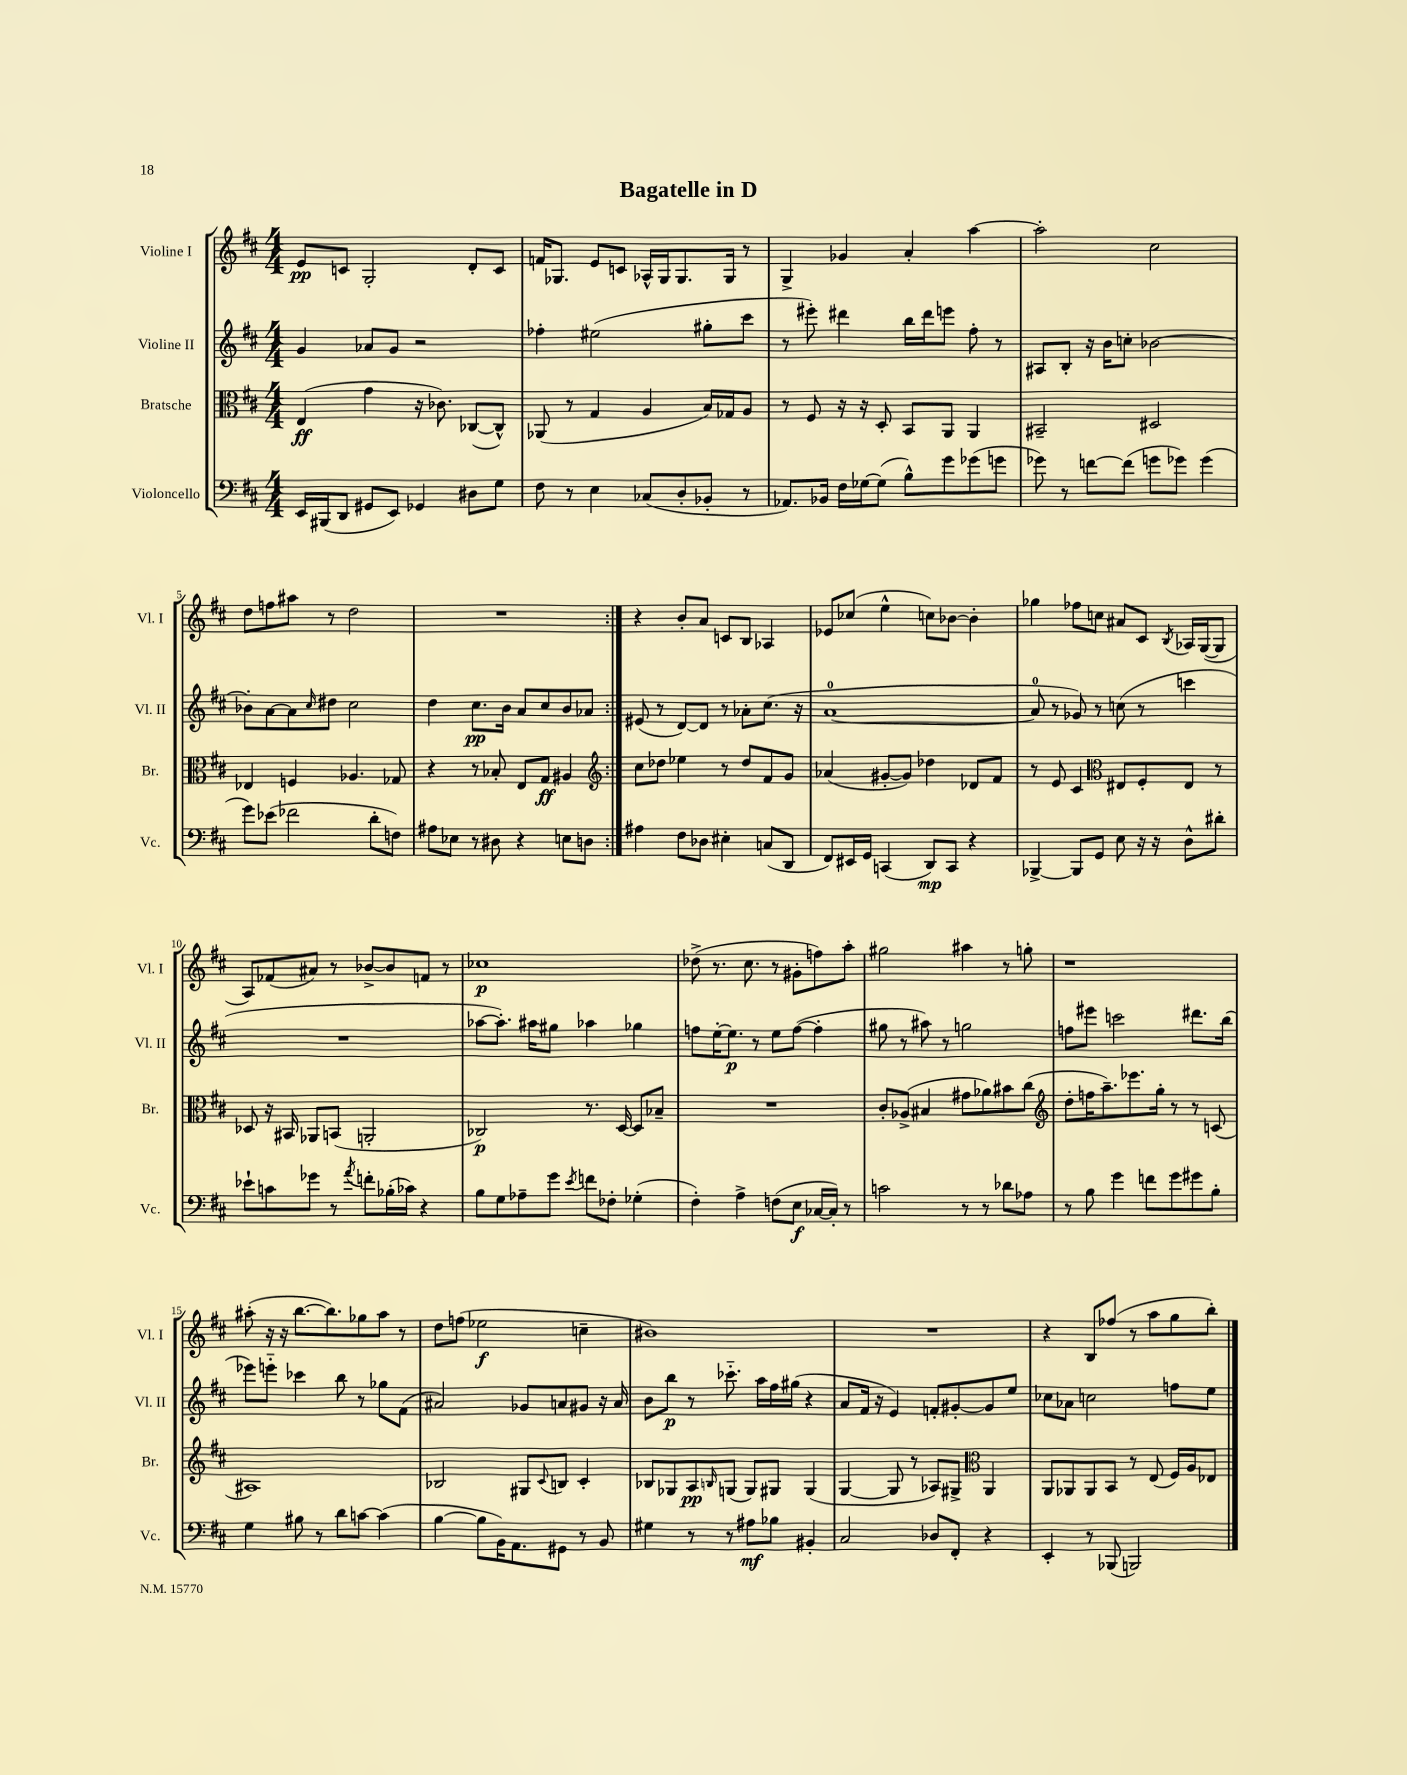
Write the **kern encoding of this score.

**kern	**kern	**kern	**kern
*staff4	*staff3	*staff2	*staff1
*clefF4	*clefC3	*clefG2	*clefG2
*k[f#c#]	*k[f#c#]	*k[f#c#]	*k[f#c#]
*M4/4	*M4/4	*M4/4	*M4/4
16EE/LL	(4E/	4g/	8e/L
(16BBB#/J	.	.	.
8DD/J	.	.	8c/J
8GG#/L	4g\	8a-/L	2G'/
8EE/J)	.	8g/J	.
4GG-/	16r	2r	.
.	8.c-\)	.	.
8D#\L	([8C-/L	.	8d'/L
8G\J	8C-^^/]J)	.	8c/J
=	=	=	=
8F#\	(8AA-/	4ff-'\	16f/LK
.	.	.	8.G-/J
8r	8r	.	.
4E\	4G/	(2ee#\	8e/L
.	.	.	8c/J
(8C-/L	4A/	.	16A-^^/LL
.	.	.	16G-/J
8D'/	.	.	8.G-/
8BB-'/J	16B/LL)	8gg#'\L	.
.	16G-/J	.	16G-/Jk
8r	8A/J	8ccc#\J	8r
=	=	=	=
8.AA-/L)	8r	8r	4G^/
.	8F#/	8eee#'\)	.
16BB-/Jk	.	.	.
16F#\LL	16r	4ddd#\	4g-/
[16G-\J	16r	.	.
(8G-\]J	8D'/	.	.
8B^^\L)	8BB/L	16bb\LL	4a'/
.	.	16ddd#\J	.
8g\	8AA/J	8eee\J	.
(8g-\	4AA/	8ff#'\	[4aa\
8g\J	.	8r	.
=	=	=	=
8g-\)	2BB#~/	8A#/L	2aa'\]
8r	.	8B'/J	.
[8f\L	.	16r	.
.	.	16b\LK	.
(8f\]J	.	8cc'\J	.
8g\L	2D#/	[2b-\	2cc#\
8g-\J)	.	.	.
(4g-\	.	.	.
=	=	=	=
8g\L)	4E-/	8b-'\]L	8dd\L
(8e-\J	.	[8a\	8ff\
2f-\	4F/	8a\]	8aa#\J
.	.	16qqcc#/	.
.	.	8dd#\J	8r
.	4.A-/	2cc#\	2dd\
8d'\L	.	.	.
8F\J)	8G-/	.	.
=	=	=	=
8A#\L	4r	4dd\	1r
8E-\J	.	.	.
8r	8r	8.cc#\L	.
8D#\	8B-'/	.	.
.	.	16b\Jk	.
4r	8E/L	8a/L	.
.	8G/J	8cc#/	.
8E\L	4A#/	8b/	.
8D\J	.	8a-/J	.
=:|!	=:|!	=:|!	=:|!
*	*clefG2	*	*
4A#\	8cc#\L	(8e#/	4r
.	8dd-\J	8r	.
8F#\L	4ee-\	[8d/L)	8b'/L
8D-\J	.	8d/]J	8a/J
4E#'\	8r	8r	8c/L
.	8dd-/L	8a-'\L	8B/J
(8C/L	8f#/	(8.cc#\J	4A-/
8DD/J	8g/J	.	.
.	.	16r	.
=	=	=	=
8FF#/L)	(4a-/	[1a	8e-/L
16EE#/L	.	.	(8cc-/J
16GG/JJ	.	.	.
(4CC/	[8g#'/L	.	4ee^^\
.	8g#/]J)	.	.
8DD/L)	4dd-\	.	8cc\L)
8CC/J	.	.	[8b-\J
4r	8d-/L	.	4b-'\]
.	8f#/J	.	.
=	=	=	=
[4BBB-^/	8r	8a/]	4gg-\
.	8e/	8r	.
8BBB-/]L	4c#/	8g-/)	8ff-\L
8GG/J	.	8r	8cc\J
*	*clefC3	*	*
8E\	8E#/L	(8cc\	8a#/L
16r	8F#'/	8r	8c#/J
16r	.	.	.
.	.	.	8qB/
8D^^\L	8E#/J	4ccc\	16A-/LL
.	.	.	([16G/J
8d#'\J	8r	.	8G/]J
=	=	=	=
8e-`\L	8D-/	1r	8A/L)
8c\	16r	.	(8f-/
.	16BB#/	.	.
8g-\J	8AA-/L	.	8a#/J)
8r	(8BB/J	.	8r
8qa/	.	.	.
8f'\L	2AA'/	.	[8b-^/L
(16B-'\L	.	.	8b-/]
16c-\JJ)	.	.	.
4r	.	.	8f/J
.	.	.	8r
=	=	=	=
8B\L	2C-/)	[8aa-\L	1cc-
8G\	.	8.aa-'\]J)	.
8A-~\	.	.	.
.	.	16aa#\LK	.
8g\J	.	8gg#\J	.
8qe/	.	.	.
8f\L	8.r	4aa-\	.
8F-'\J	.	.	.
.	[16D/	.	.
(4G-'\	8D/]L	4gg-\	.
.	8B-~/J	.	.
=	=	=	=
4F#'\)	1r	8ff\L	(8dd-^\
.	.	[16ee'\K	8.r
.	.	8.ee\]J	.
4A^\	.	.	.
.	.	.	8.cc#\
.	.	8r	.
(8F\L	.	8ee\L	8r
8E\J	.	([8ff\J	8g#'\L
[16C-/LL	.	4ff'\]	8ff\)
16C-'/]JJ)	.	.	.
8r	.	.	8aa'\J
=	=	=	=
2c\	8c#'/L	8gg#\	2gg#\
.	(8A-^/J	8r	.
.	4B#/	8aa#\)	.
.	.	8r	.
8r	8g#\L	2gg\	4aa#\
8r	8a-\)	.	.
8d-\L	8b#\	.	8r
8A-\J	(8cc#\J	.	8gg'\
=	=	=	=
*	*clefG2	*	*
8r	8dd'\L	8ff\L	1r
8B\	16ff\K	8eee#\J	.
.	8.aa~\)	.	.
4g\	.	2ccc\	.
.	8.eee-\	.	.
8f\L	.	.	.
.	16gg'\Jk	.	.
8g\	8r	.	.
8g#\	8r	8.ddd#\L	.
8B'\J	(8c/	.	.
.	.	(16bb\Jk	.
=	=	=	=
4G\	1A#)	8eee-\L)	(8aa#'\
.	.	8eee'~\J	16r
.	.	.	16r
8B#\	.	4ccc-\	[8.bb\L
8r	.	.	.
.	.	.	8.bb\])
8d\L	.	8bb\	.
[8c\J	.	8r	8gg-\
(4c\]	.	8gg-\L	8aa#\J
.	.	(8f#\J	8r
=	=	=	=
[4B\	2B-/	2a#/)	8dd\L
.	.	.	(8ff\J
8B\]L	.	.	2ee-\
16BB\K)	.	.	.
8.AA\	.	.	.
.	8G#/L	8g-/L	.
.	8qqc#/	.	.
8GG#\J	8B/J	8a/	.
8r	4c#'/	8g#/J	4cc~\
8BB/	.	16r	.
.	.	16a/	.
=	=	=	=
4G#\	8B-/L	8b\L	1b#)
.	8G-/	8bb\J	.
8r	8A/	8r	.
.	16qqB/	.	.
8r	(8G/J	8.ccc-'~\	.
8A#\L	8G/L)	.	.
.	.	16aa\LL	.
8B-\J	8G#/J	16ff#\	.
.	.	(16gg#\JJ	.
4BB#'/	(4G#/	4r	.
=	=	=	=
2C#/	[4G/	8a/L	1r
.	.	16f#/Jk	.
.	.	16r	.
.	8G/]	4e/)	.
.	8r	.	.
8D-/L	8A-/L)	8f'/L	.
8FF#'/J	8G#^/J	[8g#'/	.
*	*clefC3	*	*
4r	4AA/	8g#/]	.
.	.	8ee/J	.
=	=	=	=
4EE'/	8AA/L	8cc-\L	4r
.	8AA-/	8a-\J	.
8r	8AA-/	2cc\	8B/L
(8BBB-/	8BB/J	.	(8ff-/J
2BBB/)	8r	.	8r
.	(8E/	.	8aa\L
.	16F#/LL)	8ff\L	8gg\
.	16A/J	.	.
.	8E-/J	8ee\J	8bb'\J)
==	==	==	==
*-	*-	*-	*-
